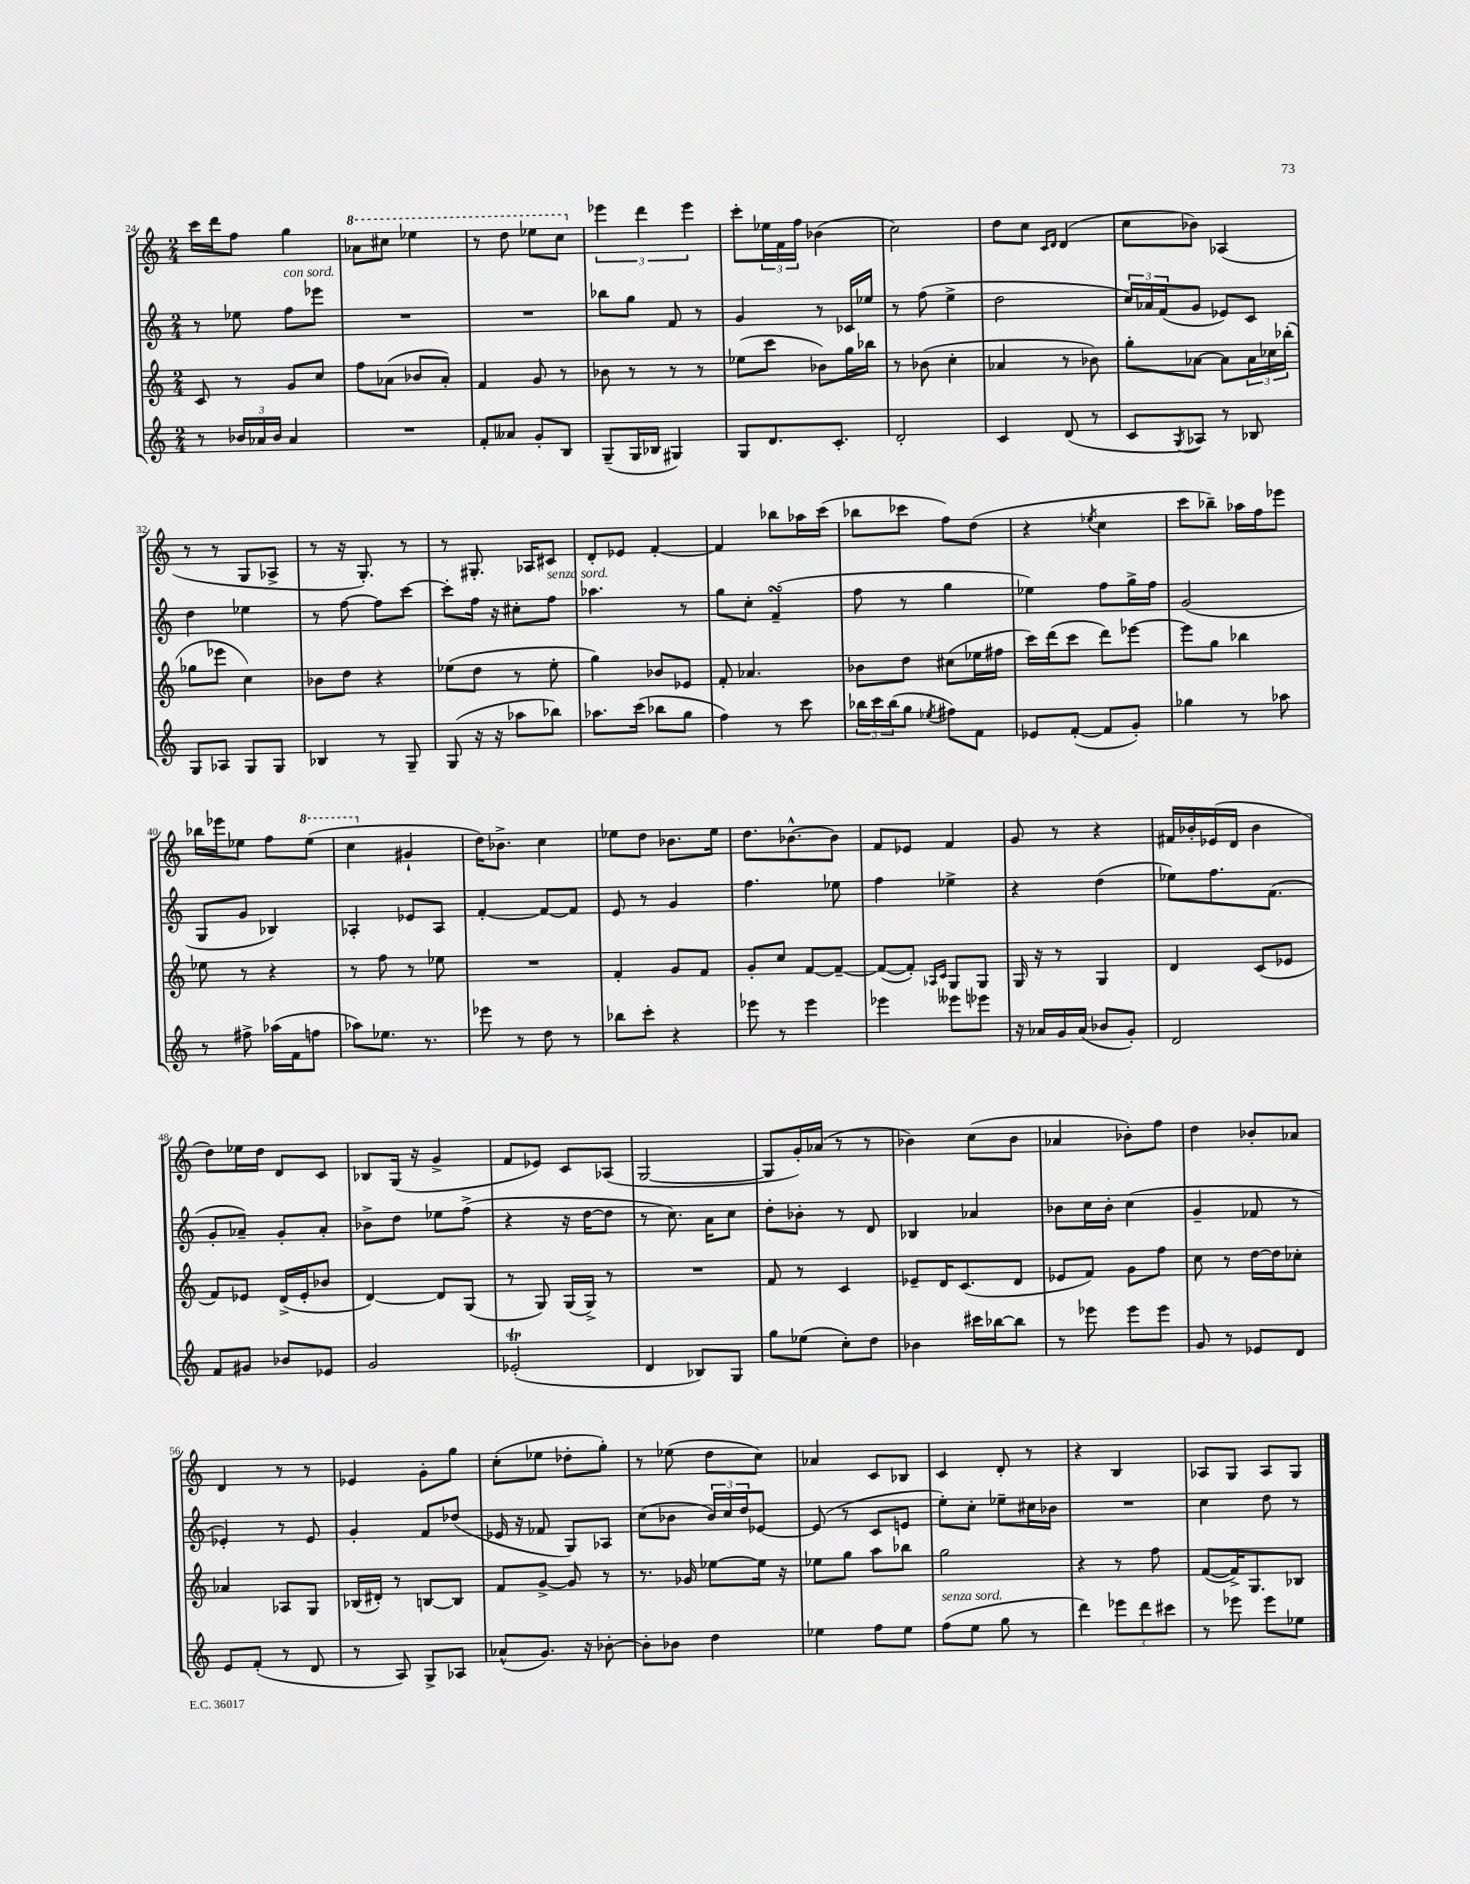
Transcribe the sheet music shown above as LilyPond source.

<<
\new StaffGroup <<
\new Staff = "s0" {
    \clef treble \key c \major \numericTimeSignature \time 2/4
    c'''16 d'''16 f''8 g''4 |
    \ottava #1 aes''8 cis'''8 ees'''4 |
    r8 d'''8 ees'''8 c'''8 \ottava #0 |
    \tuplet 3/2 { ees'''4 d'''4 ees'''4 } |
    c'''8-. \tuplet 3/2 { ees''16 f'16 f''16 } bes'4( |
    c''2) |
    d''8 c''8 \grace { c'16 d'16 } d'4( |
    c''8 bes'8) aes4( |
    r8 r8 g8 aes8-> |
    r8 r16 g8.-.) r8 |
    r8 gis8.-. aes16 cis'8 |
    d'8-. ees'8 f'4~-. |
    f'4 bes''8 aes''16 c'''16( |
    bes''8 ces'''8 f''8) d''8( |
    r4 \acciaccatura { ees''8 } c''4 |
    c'''8 bes''8--) aes''16 f''16 ees'''8 |
    bes''16 ees'''16 ees''8 f''8 \ottava #1 ees'''8( |
    c'''4 \ottava #0 gis'4-! |
    d''16) bes'8.-> c''4 |
    ees''8 d''8 bes'8. ees''16 |
    d''8. bes'8.~-^ bes'8 |
    f'8 ees'8 f'4 |
    g'8 r8 r4 |
    fis'16 bes'16-. ees'16( d'16 bes'4 |
    d''8) ees''16 d''16 d'8 c'8 |
    bes8 g16( r16 g'4-> |
    f'8 ees'8) c'8 aes8( |
    g2~ |
    g8 g'16-.) aes'16( r8 r8 |
    bes'4) c''8( bes'8 |
    aes'4 bes'8-.) f''8 |
    d''4 bes'8-. aes'8 |
    d'4 r8 r8 |
    ees'4 g'8-. g''8 |
    c''8-.( ees''8 des''8-. g''8-.) |
    r8 ees''8( d''8 c''8) |
    aes'4 c'8 bes8 |
    c'4 d'8-. r8 |
    r4 b4 |
    aes8 g8 aes8 g8 \bar "|." |
}
\new Staff = "s1" {
    \clef treble \key c \major \numericTimeSignature \time 2/4
    r8 ees''8 f''8^\markup { \italic "con sord." } ees'''8 |
    R2 |
    R2 |
    bes''8 g''8 f'8 r8 |
    g'4 r8 ces'16 ees''16 |
    r8 f''8( e''4-> |
    d''2 |
    \tuplet 3/2 { c''16) aes'16 f'16( } g'8 ees'8) c'8 |
    d''4 ees''4 |
    r8 f''8~ f''8 c'''8~ |
    c'''8-. f''16 r16 cis''8-. f''8^\markup { \italic "senza sord." } |
    aes''4. r8 |
    g''8 c''8-. f'4--\turn( |
    f''8 r8 g''4 |
    ees''4) f''8 g''16-> f''16 |
    g'2( |
    g8 g'8 bes4) |
    aes4-. ees'8 aes8 |
    f'4~-. f'8~ f'8 |
    e'8 r8 g'4 |
    f''4. ees''8 |
    f''4 ees''4-> |
    r4 d''4( |
    ees''8) f''8. f'8.( |
    g'8-. aes'8--) g'8-. aes'8-. |
    bes'8-> d''8 ees''8 f''8->( |
    r4 r16 d''16~ d''8 |
    r8 c''8.) a'16 c''8 |
    d''8-. bes'8-. r8 d'8 |
    bes4 aes'4 |
    bes'8 c''16 bes'16-. c''4( |
    g'4-- fes'8 r8 |
    ees'4-.) r8 ees'8 |
    g'4-. f'8 des''8( |
    ees'16 r16 fes'8 g8) aes8 |
    c''8( bes'8 \tuplet 3/2 { bes'16) c''16 d''16 } ees'8~ |
    ees'8( r8 c'8 e'8 |
    e''8-.) c''8-. ees''8-- cis''16 bes'16 |
    R2 |
    c''4 d''8 r8 \bar "|." |
}
\new Staff = "s2" {
    \clef treble \key c \major \numericTimeSignature \time 2/4
    c'8 r8 g'8 c''8 |
    f''8 aes'8( bes'8 aes'8-.) |
    f'4 g'8 r8 |
    bes'8 r8 r8 r8 |
    ees''8( c'''8 bes'8) g''16 bes''16 |
    r8 bes'8( c''4-. |
    aes'4 r8 bes'8) |
    g''8-. aes'8~ aes'8 \tuplet 3/2 { aes'16 ces''16 bes''16-.( } |
    ges''8 ees'''8 c''4) |
    bes'8 d''8 r4 |
    ees''8( d''8 r8 ees''8-. |
    g''4) bes'8 ees'8 |
    f'8-. aes'4. |
    bes'8 d''8 cis''8( ees''16 fis''16 |
    c'''16) d'''16( c'''8 d'''8) ees'''8~ |
    ees'''8 g''8 bes''4 |
    ees''8 r8 r4 |
    r8 f''8 r8 ees''8 |
    R2 |
    f'4-. g'8 f'8 |
    g'8-. c''8 f'8~ f'8~-- |
    f'8~( f'8-.) \grace { aes16 c'16 } g8 g8 |
    g16 r16 r8 g4 |
    d'4 c'8( ees'8 |
    f'8) ees'8 d'16->( ees'16-. bes'8 |
    d'4~) d'8 g8( |
    r8 g8) g16( g16->) r8 |
    R2 |
    f'8 r8 c'4 |
    ees'8-- d'16 c'8.( d'8 |
    ees'8 f'8) g'8 f''8 |
    c''8 r8 d''16~ d''16 ces''8-. |
    aes'4 aes8 g8 |
    bes16( dis'16-.) r8 b8~ b8 |
    f'8 g'8~-> g'8 r8 |
    r8. ges'16 ees''8~ ees''16 r16 |
    ees''8 g''8 a''8 bes''8 |
    g''2 |
    r4 r8 f''8 |
    f'8~( f'16->) g8. bes8 \bar "|." |
}
\new Staff = "s3" {
    \clef treble \key c \major \numericTimeSignature \time 2/4
    r8 \tuplet 3/2 { bes'16 aes'16 bes'16 } aes'4 |
    R2 |
    f'8-. aeses'8 g'8-. b8 |
    g8--( g16 bes16 gis4) |
    g8 d'8. c'8.-. |
    d'2-. |
    c'4 d'8( r8 |
    c'8 \acciaccatura { g8 } aes8) r8 bes8 |
    g8 aes8 g8 g8 |
    bes4 r8 g8-- |
    g8( r16 r16 aes''8 bes''8) |
    aes''8. c'''16( bes''8 g''8 |
    f''4) r8 c'''8 |
    \tuplet 3/2 { bes''16 c'''16 bes''16( } g''8 \acciaccatura { ees''8 } fis''8) f'8 |
    ees'8 f'8~-.( f'8 g'8-.) |
    ges''4 r8 aes''8 |
    r8 fis''8-> aes''16( f'16 f''8 |
    aes''8) ees''8. r8. |
    ees'''8 r8 d''8 r8 |
    bes''8 c'''8-. r4 |
    ees'''8 r8 ees'''4 |
    ees'''4 eeses'''8 ees'''8 |
    r16 aes'16 g'16 aes'16( bes'8 g'8-.) |
    d'2 |
    f'8 gis'8 bes'8 ees'8 |
    g'2 |
    ees'2-.\trill( |
    d'4 bes8) g8 |
    g''8 ees''8( c''8-.) d''8 |
    bes'4 cis'''16 bes''16~ bes''8 |
    r8 ees'''8 ees'''8 ees'''8 |
    g'8 r8 ees'8 d'8 |
    e'8 f'8-.( r8 d'8 |
    r8 a8) g8-> aes8 |
    aes'8-^( g'8.) r16 bes'8~-. |
    bes'8-. bes'8 d''4 |
    ees''4 f''8 ees''8 |
    f''8^\markup { \italic "senza sord." }( e''8 g''8 r8 |
    d'''4) \tuplet 3/2 { ees'''8 d'''8 cis'''8 } |
    r8 ees'''8 ees'''8 ees''8 \bar "|." |
}
>>
>>
\layout { \context { \Score currentBarNumber = #24 } }
